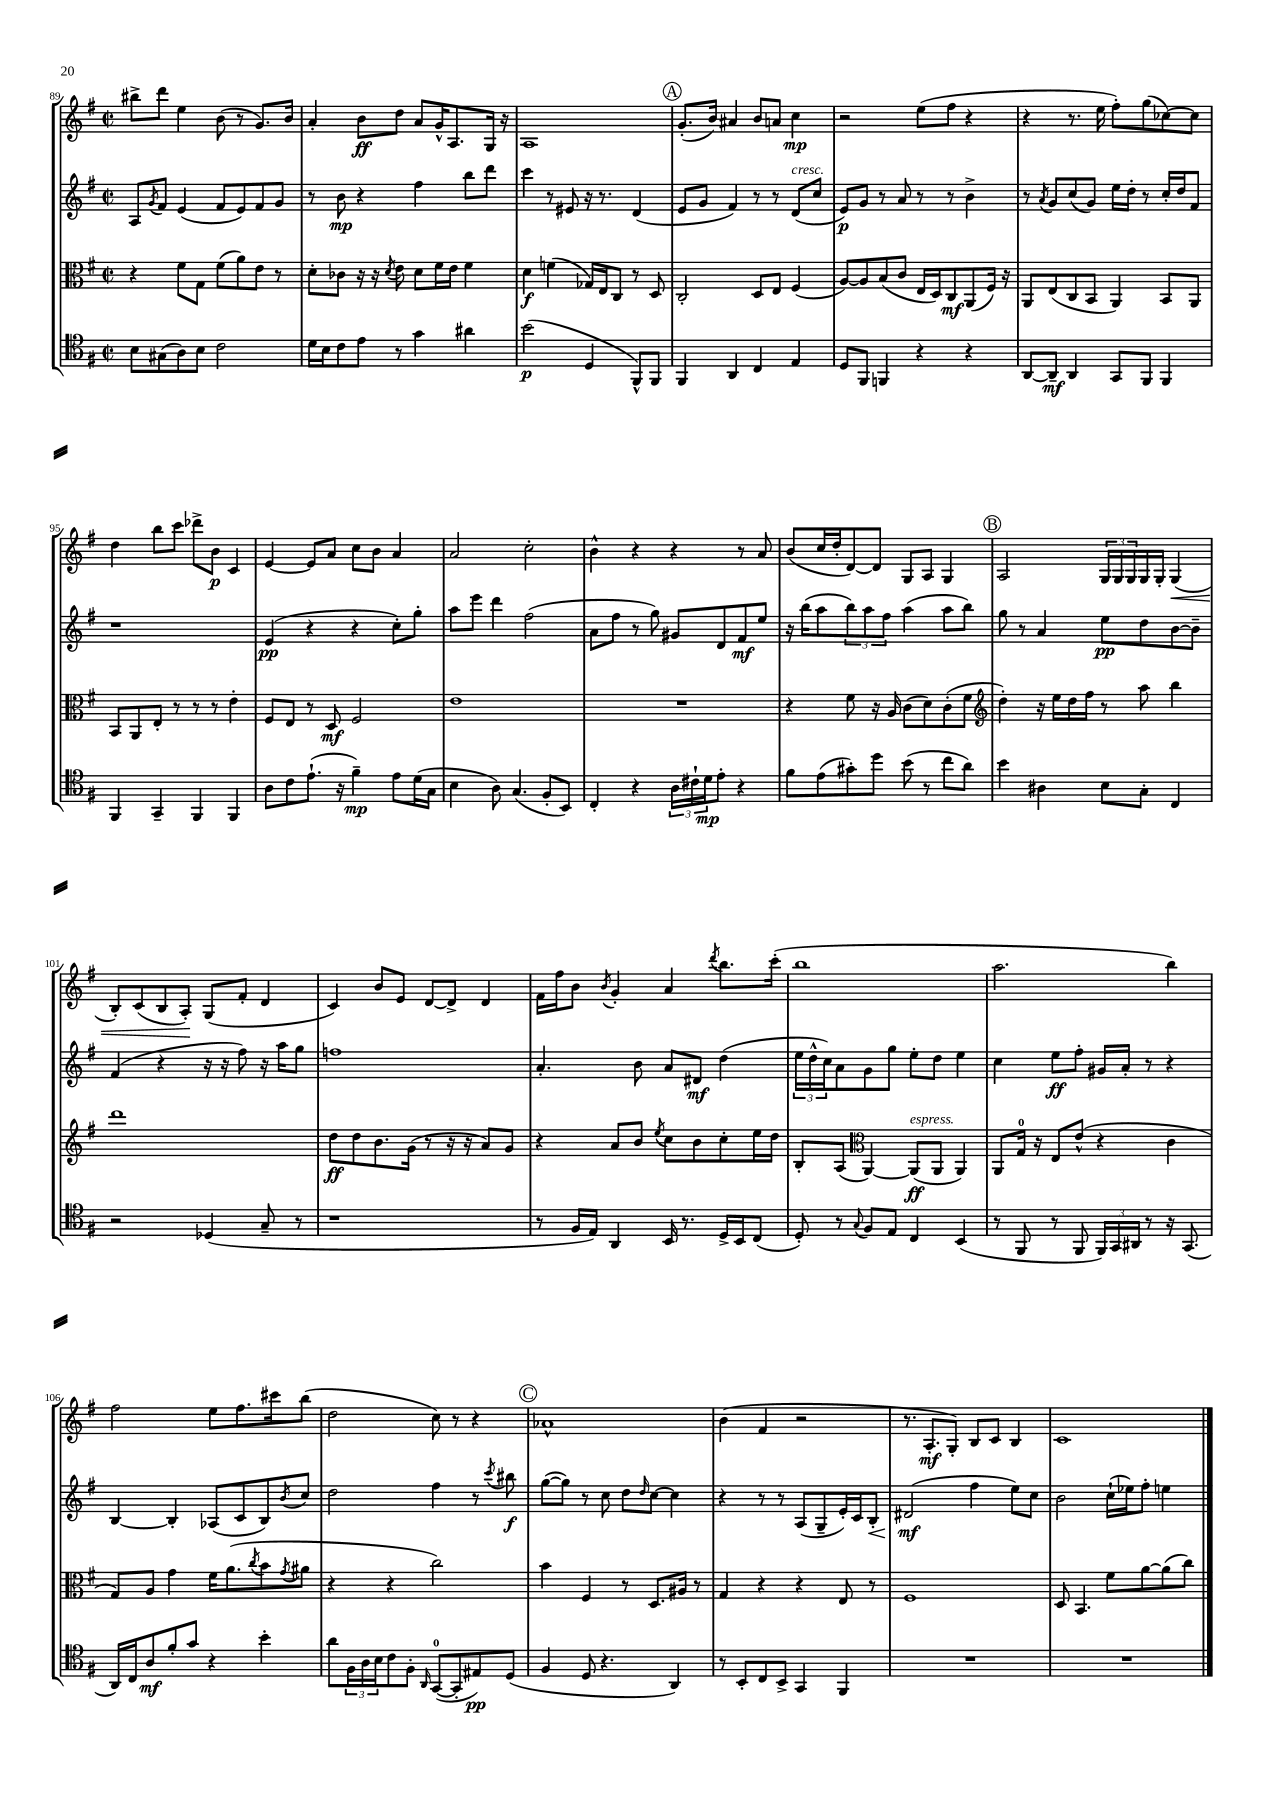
<<
\new StaffGroup <<
\new Staff = "s0" {
    \clef treble \key g \major \defaultTimeSignature \time 2/2
    bis''8-> d'''8 e''4 b'8( r8 g'8.) b'16 |
    a'4-. b'8\ff d''8 a'8 g'16-^ a8. g16 r16 |
    a1 |
    \mark \markup { \circle "A" } g'8.-.( b'16) ais'4 b'8 a'8 c''4\mp |
    r2 e''8( fis''8 r4 |
    r4 r8. e''16 fis''8-.) g''8( ces''8~) ces''8 |
    d''4 b''8 c'''8 des'''8-> b'8\p c'4 |
    e'4~ e'8 a'8 c''8 b'8 a'4 |
    a'2 c''2-. |
    b'4-^ r4 r4 r8 a'8 |
    b'8( c''16 d''16-. d'8~) d'8 g8 a8 g4 |
    \mark \markup { \circle "B" } a2 \tuplet 3/2 { g16 g16 g16 } g16 g16-. g4\<( |
    b8-.) c'8( b8 a8-.\!) g8( fis'8-. d'4 |
    c'4) b'8 e'8 d'8~ d'8-> d'4 |
    fis'16 fis''16 b'8 \acciaccatura { b'8 } g'4-. a'4 \acciaccatura { d'''8 } b''8. c'''16-.( |
    b''1 |
    a''2. b''4) |
    fis''2 e''8 fis''8. cis'''16 b''8( |
    d''2 c''8) r8 r4 |
    \mark \markup { \circle "C" } aes'1-^ |
    b'4( fis'4 r2 |
    r8. a8.-.\mf g8-.) b8 c'8 b4 |
    c'1 \bar "|." |
}
\new Staff = "s1" {
    \clef treble \key g \major \defaultTimeSignature \time 2/2
    a8 \acciaccatura { g'8 } fis'8 e'4( fis'8 e'8) fis'8 g'8 |
    r8 b'8\mp r4 fis''4 b''8 d'''8 |
    c'''4 r8 eis'8 r16 r8. d'4( |
    \mark \markup { \circle "A" } e'8 g'8 fis'4) r8 r8 d'8^\markup { \italic "cresc." }( c''8 |
    e'8\p) g'8 r8 a'8 r8 r8 b'4-> |
    r8 \acciaccatura { a'8 } g'8 c''8( g'8) e''16 d''16-. r8 c''16-. d''16 fis'8 |
    r1 |
    e'4\pp( r4 r4 c''8-.) g''8-. |
    a''8 e'''8 d'''4 fis''2( |
    a'8 fis''8 r8 g''8) gis'8 d'8 fis'8\mf e''8 |
    r16 b''16( a''8 \tuplet 3/2 { b''8) a''8 fis''8 } a''4( a''8 b''8) |
    \mark \markup { \circle "B" } g''8 r8 a'4 e''8\pp d''8 b'8~ b'8-- |
    fis'4( r4 r16 r16 fis''8) r16 a''16 g''8 |
    f''1 |
    a'4.-. b'8 a'8 dis'8\mf d''4( |
    \tuplet 3/2 { e''16 d''16-^ c''16) } a'8 g'8 g''8 e''8-. d''8 e''4 |
    c''4 e''8\ff fis''8-. gis'16 a'16-. r8 r4 |
    b4~ b4-. aes8( c'8 b8) \acciaccatura { b'8 } c''8 |
    d''2 fis''4 r8 \acciaccatura { c'''8 } bis''8\f |
    \mark \markup { \circle "C" } g''8~( g''8) r8 c''8 d''8 \grace { d''16 } c''8~ c''4 |
    r4 r8 r8 a8( g8-- e'16-.) c'16 b8-.\< |
    dis'2\mf\!( fis''4 e''8) c''8 |
    b'2 c''16-!( ees''16) fis''8-. e''4 \bar "|." |
}
\new Staff = "s2" {
    \clef alto \key g \major \defaultTimeSignature \time 2/2
    r4 fis'8 g8 fis'8( a'8) e'8 r8 |
    d'8-. ces'8 r16 r16 \acciaccatura { d'8 } e'8 d'8 fis'16 e'16 fis'4 |
    d'4\f f'4( ges16) e16 c8 r8 d8 |
    \mark \markup { \circle "A" } c2-. d8 e8 fis4( |
    a8~) a8 b8( c'8 e16 d16) c8\mf a,8( fis16) r16 |
    a,8 e8( c8 b,8 a,4) b,8 a,8 |
    b,8 a,8 e8-. r8 r8 r8 e'4-. |
    fis8 e8 r8 d8\mf fis2 |
    e'1 |
    R1 |
    r4 fis'8 r16 a16 c'8( d'8) c'8-.( fis'8 |
    \mark \markup { \circle "B" } \clef treble d''4-.) r16 e''16 d''16 fis''16 r8 a''8 b''4 |
    d'''1 |
    d''8\ff d''8 b'8. g'16( r8 r16 r16 a'8) g'8 |
    r4 a'8 b'8 \acciaccatura { e''8 } c''8 b'8 c''8-. e''16 d''16 |
    b8-. a8( \clef alto a,4~) a,8\ff^\markup { \italic "espress." }( a,8 a,4) |
    a,8 g16-0 r16 e8 e'8-^( r4 c'4 |
    g8) a8 g'4 fis'16 a'8.( \acciaccatura { c''8 } b'8 \acciaccatura { g'8 } ais'8 |
    r4 r4 c''2) |
    \mark \markup { \circle "C" } b'4 fis4 r8 d8. ais16 r8 |
    g4 r4 r4 e8 r8 |
    fis1 |
    d8 b,4. fis'8 a'8~ a'8( c''8) \bar "|." |
}
\new Staff = "s3" {
    \clef tenor \key g \major \defaultTimeSignature \time 2/2
    b8 gis8( a8) b8 c'2 |
    d'16 b16 c'8 e'8 r8 g'4 ais'4 |
    b'2\p( d4 fis,8-^) fis,8 |
    \mark \markup { \circle "A" } fis,4 a,4 c4 e4 |
    d8 fis,8 f,4 r4 r4 |
    a,8~ a,8--\mf a,4 g,8 fis,8 fis,4 |
    fis,4 g,4-- fis,4 fis,4 |
    a8 c'8 e'8.-!( r16 fis'4--\mp) e'8 d'16( g16 |
    b4 a8) g4.( fis8-. b,8) |
    c4-. r4 \tuplet 3/2 { a16 cis'16-! d'16\mp } e'8-. r4 |
    fis'8 e'8( gis'8-.) d''8 b'8( r8 c''8 a'8) |
    \mark \markup { \circle "B" } b'4 ais4 b8 g8-. c4 |
    r2 des4( g8-- r8 |
    r1 |
    r8 fis16 e16) a,4 b,16 r8. d16-> b,16 c8( |
    d8-.) r8 \appoggiatura { g8 } fis8 e8 c4 b,4( |
    r8 fis,8 r8 fis,8 \tuplet 3/2 { fis,16) g,16 ais,16 } r8 r16 g,8.( |
    a,16) c16 a8\mf fis'8-. g'8 r4 b'4-. |
    a'8 \tuplet 3/2 { fis16 a16 b16 } c'8 fis8-. \grace { a,16 } g,8-0~( g,8-. eis8\pp) d8( |
    \mark \markup { \circle "C" } fis4 d8 r4. a,4) |
    r8 b,8-. c8 b,8-> g,4 fis,4 |
    R1 |
    R1 \bar "|." |
}
>>
>>
\layout { \context { \Score currentBarNumber = #89 } }
